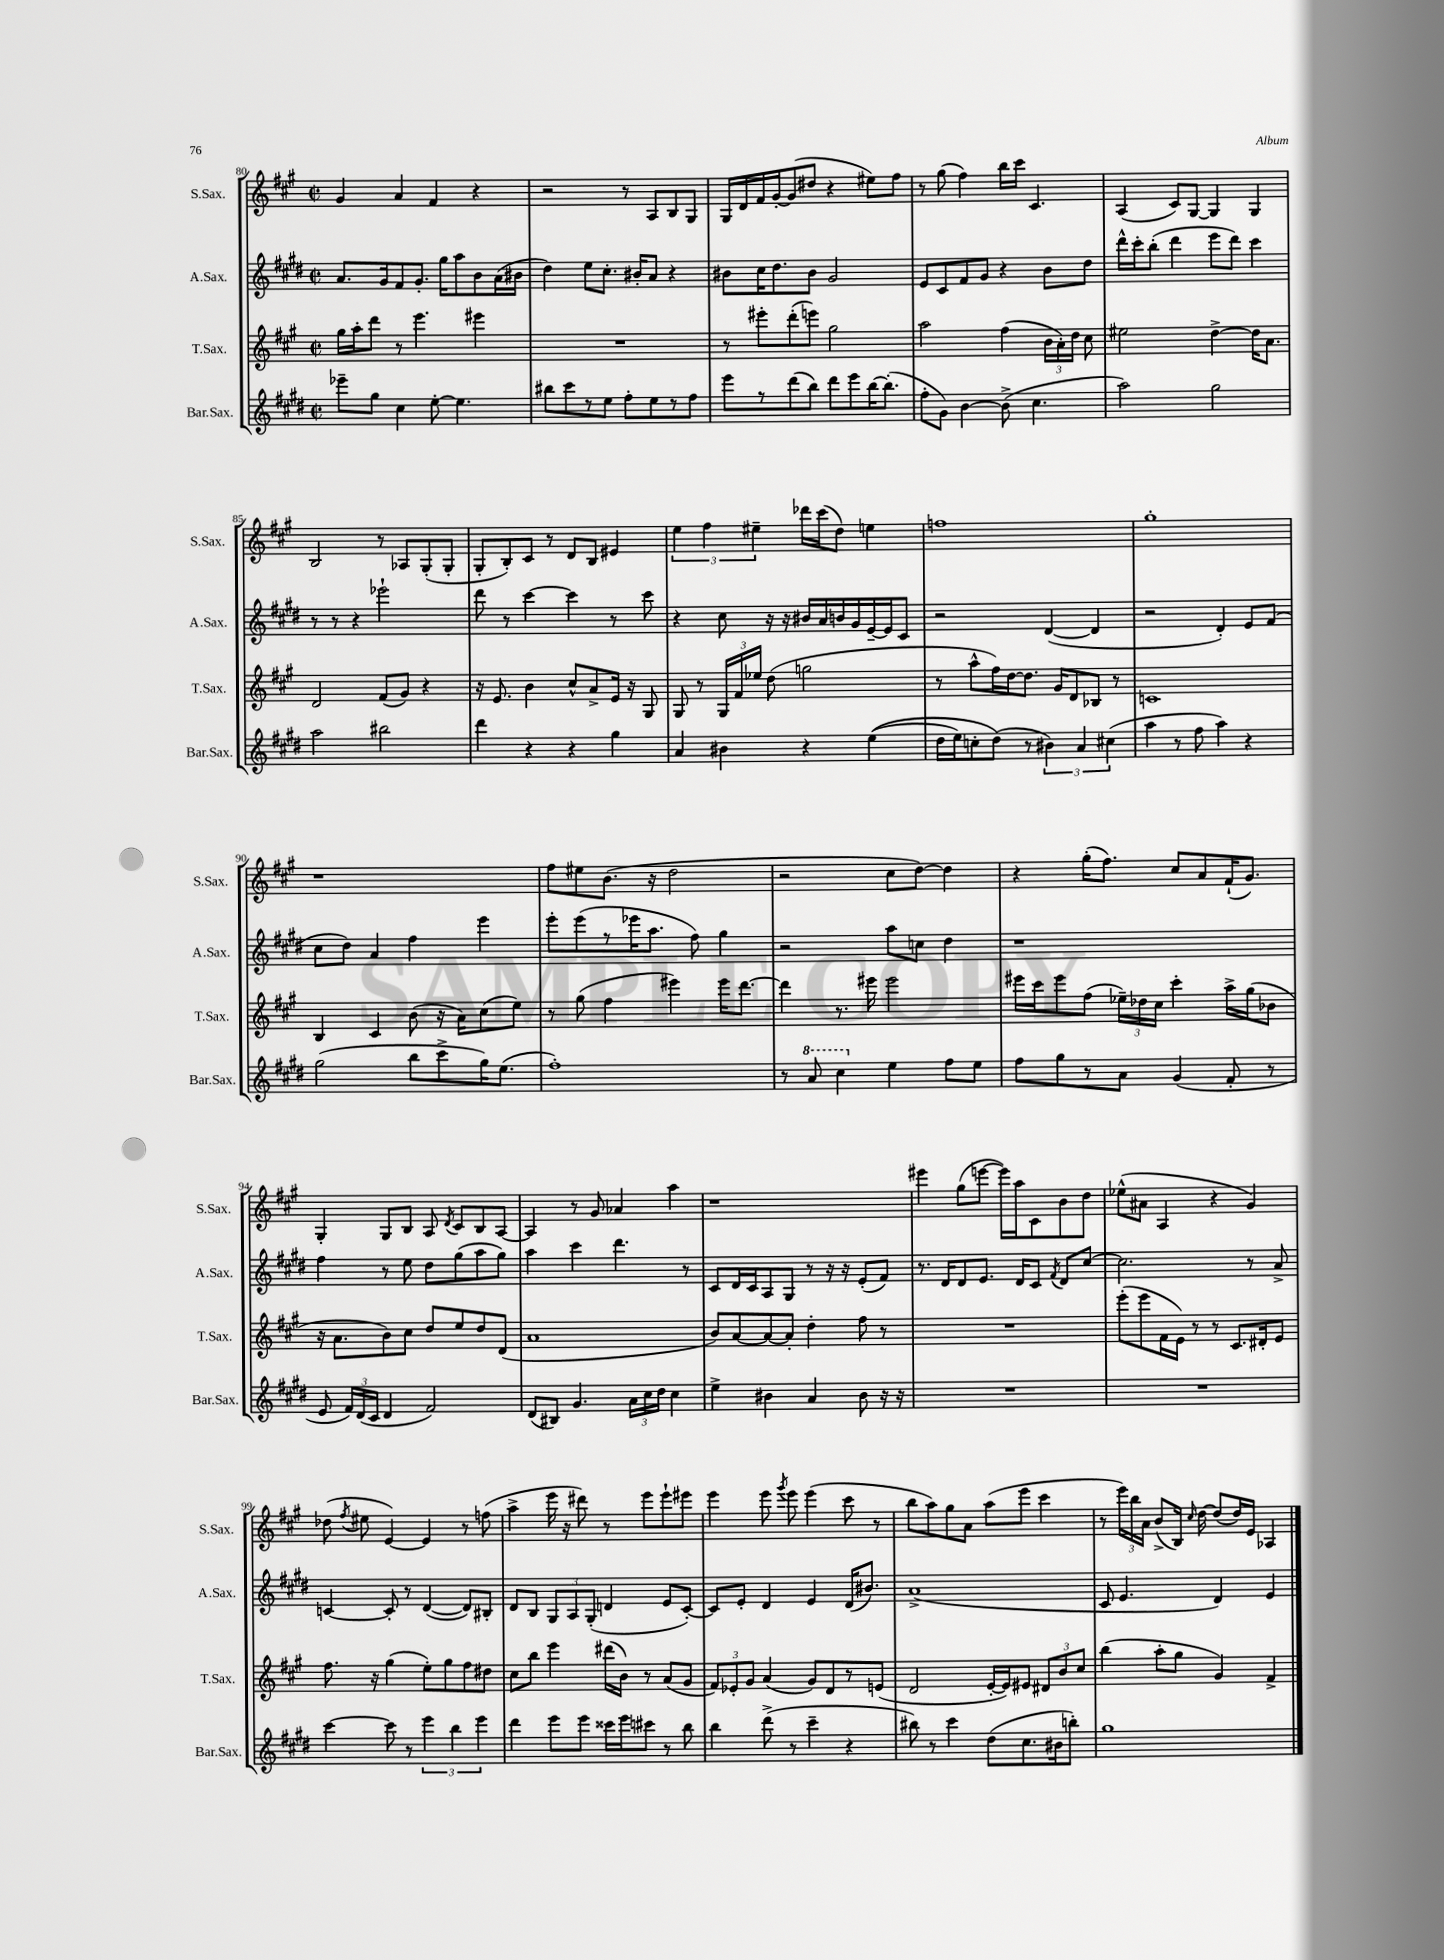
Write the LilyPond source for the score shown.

<<
\new StaffGroup <<
\new Staff = "s0" \with { instrumentName = "S.Sax." shortInstrumentName = "S.Sax." } {
    \clef treble \key a \major \defaultTimeSignature \time 2/2
    \autoBeamOff gis'4 a'4 fis'4 r4 |
    r2 r8 a8[ b8 gis8] |
    gis16[ d'16 fis'16 gis'16~-. gis'8( dis''8] r4 eis''8[) fis''8] |
    r8 gis''8( fis''4) b''16[ cis'''16] cis'4. |
    a4( cis'8[) gis8]~ gis4 gis4 |
    b2 r8 aes8[ gis8-.( gis8]-. |
    gis8[-. b8-.) cis'8] r8 d'8[ b8] eis'4 |
    \tuplet 3/2 { e''4 fis''4 eis''4-- } des'''16[ cis'''16( d''8]) e''4 |
    f''1 |
    gis''1-. |
    r1 |
    fis''8[ eis''8 b'8.]( r16 d''2 |
    r2 cis''8[ d''8]~) d''4 |
    r4 gis''16[-.( fis''8.]) cis''8[ a'8 fis'16-!( gis'8.]) |
    gis4-. gis8[ b8] a8 \acciaccatura { d'8 } cis'8[ b8 a8]~ |
    a4 r8 gis'8 aes'4 a''4 |
    r1 |
    eis'''4 gis''8[( e'''8]~ e'''16[) a''16 cis'8 b'8 d''8] |
    ees''8[-^( ais'8] a4 r4 gis'4) |
    des''8( \acciaccatura { fis''8 } eis''8 e'4~) e'4 r8 f''8( |
    a''4-> e'''16 r16 dis'''8) r8 e'''8[ e'''8-! eis'''8] |
    e'''4 e'''8 \acciaccatura { gis'''8 } e'''8 e'''4( cis'''8 r8 |
    b''8[ a''8) gis''8 a'8] a''8[( e'''8] cis'''4 |
    r8 \tuplet 3/2 { e'''16[) b''16 a'16] } b'8[->( b16]) \grace { cis''16 } d''16~ d''8[( d''16) e'16] aes4 \bar "|." |
}
\new Staff = "s1" \with { instrumentName = "A.Sax." shortInstrumentName = "A.Sax." } {
    \clef treble \key e \major \defaultTimeSignature \time 2/2
    \autoBeamOff a'8.[ gis'16 fis'8 gis'8.]-. gis''16[ a''8 b'8 a'16( bis'16] |
    dis''4) e''8[ cis''8.]-. bis'16[-. a'8] r4 |
    bis'8[ cis''16 dis''8. bis'8] gis'2 |
    e'8[ cis'8 fis'8 gis'8] r4 b'8[ dis''8] |
    dis'''16[-^ cis'''16-. b''8]-.( dis'''4 e'''8[ dis'''8]) cis'''4 |
    r8 r8 r4 ees'''2-! |
    dis'''8 r8 cis'''4~ cis'''4 r8 cis'''8 |
    r4 cis''8 r16 r16 bis'16[ a'16 b'16 gis'16 e'16~-- e'16 cis'8] |
    r2 dis'4~( dis'4 |
    r2 dis'4-.) e'8[ fis'8]( |
    cis''8[ dis''8]) a'4 fis''4 e'''4 |
    e'''8[-. e'''8( r8 ees'''16 a''8.] fis''8) gis''4 |
    r2 a''8[ c''8] dis''4 |
    r1 |
    fis''4 r8 e''8 dis''8[ gis''8( a''8 gis''8]) |
    a''4 cis'''4 dis'''4. r8 |
    cis'8[ dis'16 cis'16 a8 gis8] r8 r16 r16 e'8[-.( fis'8]) |
    r8. dis'16[ dis'8 e'8.] dis'16[ cis'8] \acciaccatura { fis'8 } dis'8[ cis''8]~ |
    cis''2. r8 a'8-> |
    c'4~ c'8-. r8 dis'4~( dis'8[) bis8]-. |
    dis'8[ b8] \tuplet 3/2 { gis8[ a8 gis8]-.( } d'4 e'8[ cis'8]~-.) |
    cis'8[ e'8]-. dis'4 e'4 dis'16[( bis'8.]) |
    a'1->( |
    cis'8 e'4. dis'4) e'4 \bar "|." |
}
\new Staff = "s2" \with { instrumentName = "T.Sax." shortInstrumentName = "T.Sax." } {
    \clef treble \key a \major \defaultTimeSignature \time 2/2
    \autoBeamOff gis''16[ a''16-. d'''8] r8 e'''4. eis'''4 |
    R1 |
    r8 eis'''8[-. d'''8-.( e'''8]) gis''2 |
    a''2 fis''4( \tuplet 3/2 { b'16[ a'16-.) d''16] } cis''8 |
    eis''2 d''4~-> d''16[ a'8.] |
    d'2 fis'8[( gis'8]) r4 |
    r16 e'8. b'4 cis''8[-^ a'8-> e'16] r16 gis8 |
    gis8 r8 \tuplet 3/2 { gis16[ fis'16 ees''16] } d''8( g''2 |
    r8 a''8[-^ fis''16) d''16~ d''8.] gis'16[ d'8 bes8] r8 |
    c'1 |
    b4 cis'4 b'8( r16 a'16[) cis''8( e''8]) |
    r8 gis''8( fis''4 eis'''4) eis'''16[ d'''8.]~ |
    d'''4 r8. eis'''16 eis'''2 |
    eis'''16[ cis'''16 eis'''8 fis''8]( \tuplet 3/2 { ees''16[--) des''16 cis''16] } cis'''4-. a''16[-> gis''16( bes'8] |
    r16 a'8.[ b'8) cis''8] d''8[ e''8 d''8 d'8]( |
    a'1 |
    b'8[) a'8~ a'8~ a'8]-. d''4-. fis''8 r8 |
    R1 |
    e'''8[-.( e'''8 fis'16 e'16]) r8 r8 cis'8.[ dis'16-. e'8] |
    fis''8. r16 gis''4( e''8[-.) gis''8 fis''8 dis''8] |
    cis''8[ b''8] e'''4 dis'''16[( b'16]) r8 a'8[( gis'8] |
    \tuplet 3/2 { fis'8[) ees'8-. gis'8] } a'4( gis'8[) d'8 r8 e'8]( |
    d'2 e'16[~-. e'16) eis'8] \tuplet 3/2 { dis'8[ b'8 cis''8] } |
    b''4( a''8[-. gis''8] gis'4) fis'4-> \bar "|." |
}
\new Staff = "s3" \with { instrumentName = "Bar.Sax." shortInstrumentName = "Bar.Sax." } {
    \clef treble \key e \major \defaultTimeSignature \time 2/2
    \autoBeamOff ees'''8[-- gis''8] cis''4 e''8~-. e''4. |
    bis''8[ cis'''8 r8 e''8] fis''8[-. e''8 r8 fis''8] |
    e'''8[ r8 dis'''8( b''8]) dis'''8[ e'''8 b''16~ b''8.]-.( |
    fis''8[-. gis'8]) b'4~ b'8->( cis''4. |
    a''2) gis''2 |
    a''2 bis''2 |
    dis'''4 r4 r4 gis''4 |
    a'4 bis'4 r4 e''4(\( |
    dis''16[ e''16) c''8-. dis''8](\) r8 \tuplet 3/2 { bis'4) a'4 cis''4( } |
    a''4 r8 fis''8 a''4) r4 |
    gis''2( b''8[ cis'''8-> gis''16) e''8.]( |
    fis''1-.) |
    r8 \ottava #1 a''8 cis'''4 \ottava #0 e''4 fis''8[ e''8] |
    fis''8[ gis''8 r8 a'8] gis'4( fis'8-. r8 |
    e'8 \tuplet 3/2 { fis'16[) dis'16( cis'16] } dis'4 fis'2) |
    dis'8[( bis8]) gis'4. \tuplet 3/2 { a'16[ cis''16 dis''16] } cis''4 |
    e''4-> bis'4 a'4 bis'8 r16 r16 |
    R1 |
    R1 |
    cis'''4~ cis'''8 r8 \tuplet 3/2 { e'''4 b''4 e'''4 } |
    dis'''4 e'''8[ e'''8] cisis'''16[ e'''16 cis'''8] r8 b''8 |
    b''4 dis'''8->( r8 cis'''4-- r4 |
    bis''8) r8 cis'''4 dis''8[( cis''8. bis'16 b''8]-.) |
    gis''1 \bar "|." |
}
>>
>>
\layout { \context { \Score currentBarNumber = #80 } }
